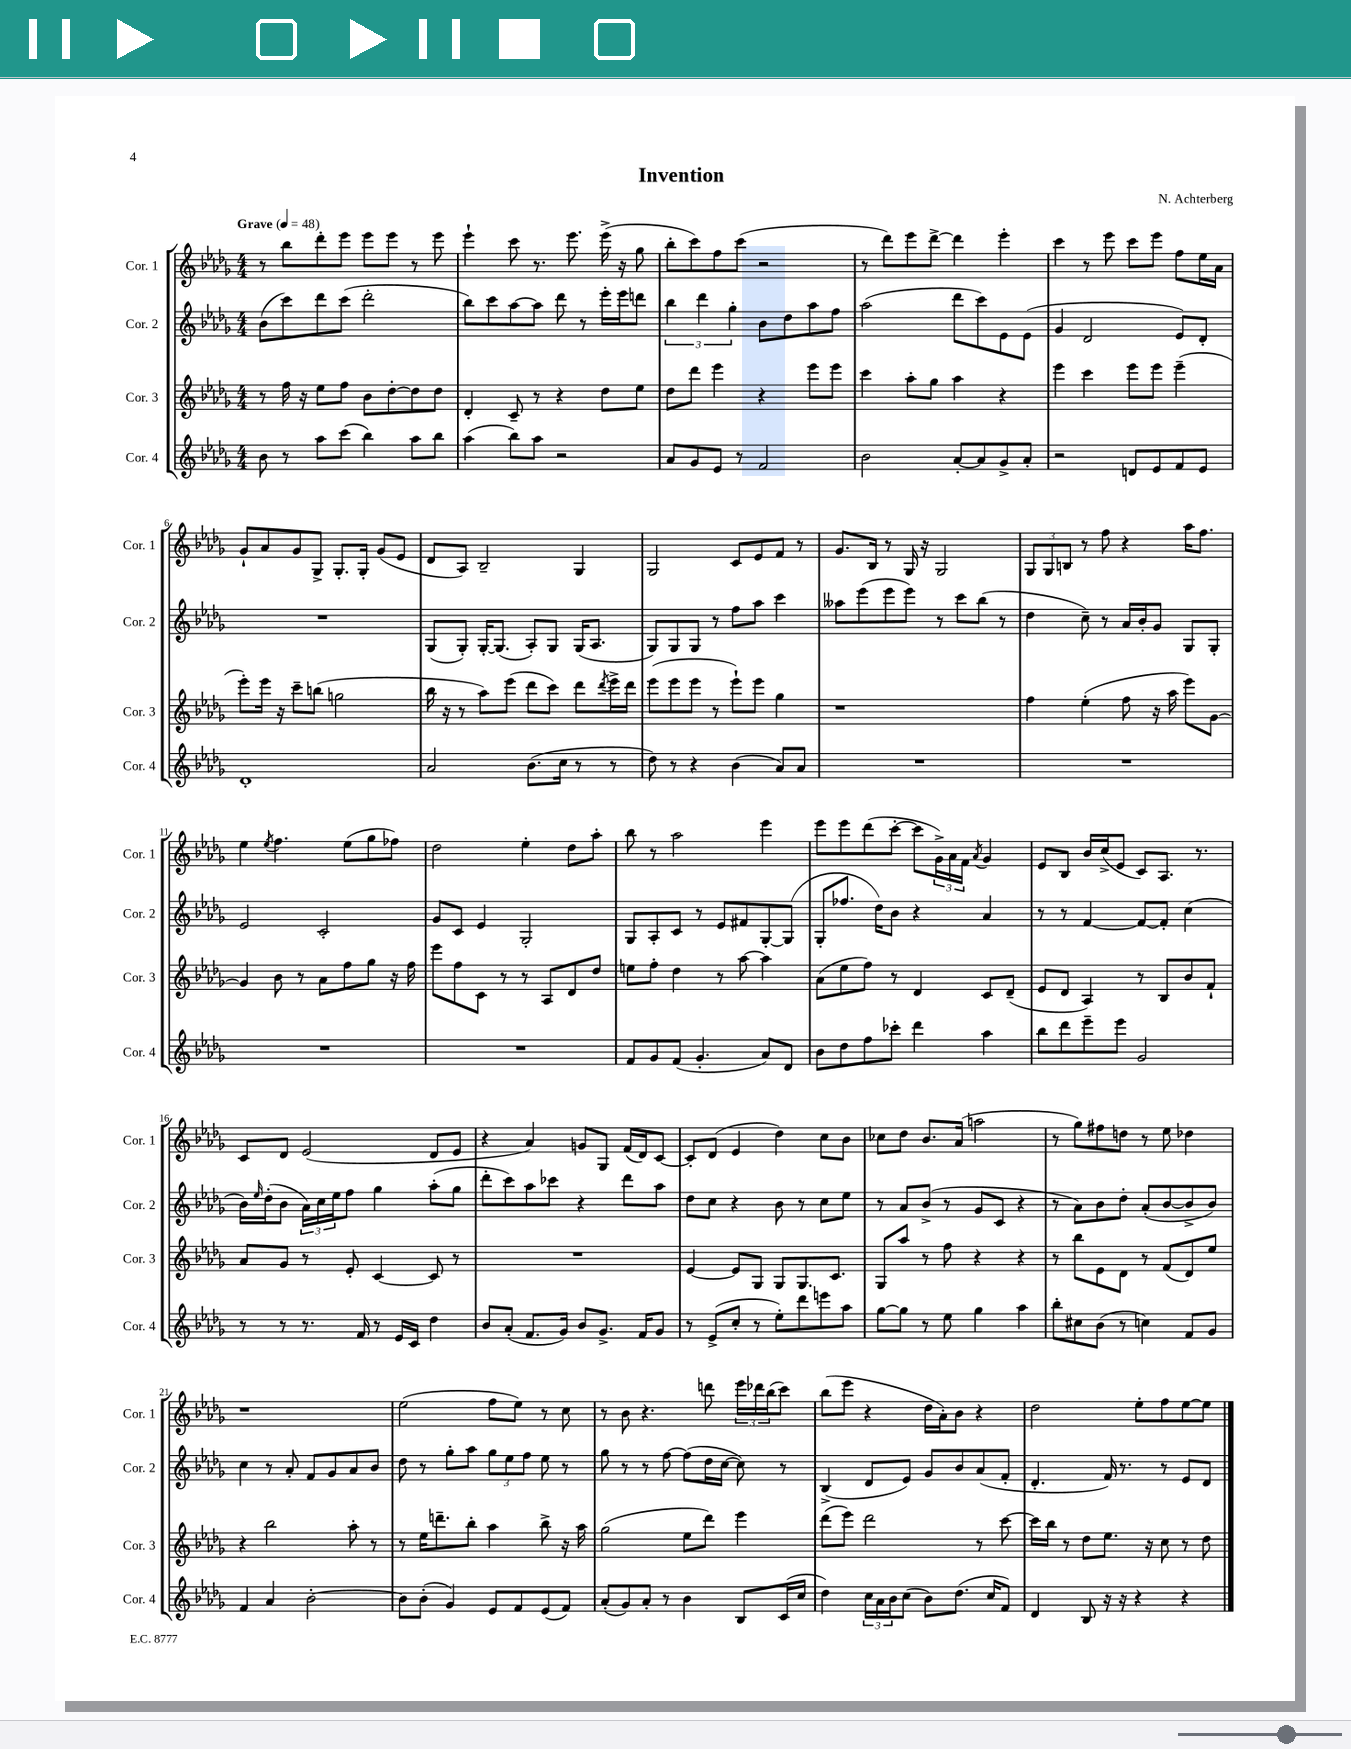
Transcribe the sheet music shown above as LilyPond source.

\header { title = "Invention" composer = "N. Achterberg" }
<<
\new StaffGroup <<
\new Staff = "s0" \with { instrumentName = "Cor. 1" shortInstrumentName = "Cor. 1" } {
    \clef treble \key des \major \numericTimeSignature \time 4/4 \tempo "Grave" 4 = 48
    r8 bes''8 des'''8-. ees'''8 ees'''8 ees'''8 r8 ees'''8 |
    ees'''4-! c'''8 r8. ees'''8. ees'''16->( r16 ges''8 |
    bes''8-. c'''8) f''8 c'''8( r2 |
    r8 des'''8) ees'''8 des'''8~-> des'''4 ees'''4-. |
    c'''4 r8 ees'''8 c'''8 ees'''8 f''8 ees''16 aes'16 |
    ges'8-! aes'8 ges'8 ges8-> ges8.-. ges16-. ges'8( ees'8 |
    des'8 aes8) bes2-- ges4 |
    ges2 c'8 ees'8 f'8 r8 |
    ges'8. bes16 r8 ges16 r16 ges2 |
    \tuplet 3/2 { ges8 ges8 b8 } r8 f''8 r4 aes''16 f''8. |
    ees''4 \acciaccatura { ees''8 } f''4. ees''8( ges''8 fes''8) |
    des''2 ees''4-. des''8 aes''8-. |
    bes''8 r8 aes''2 ees'''4 |
    ees'''8 ees'''8 des'''8( c'''8~-. c'''8 \tuplet 3/2 { ges'16->) aes'16 f'16 } \acciaccatura { aes'8 } ges'4 |
    ees'8 bes8 bes'16 c''16->( ees'8 c'8) aes8. r8. |
    c'8 des'8 ees'2( des'8 ees'8 |
    r4 aes'4) g'8 ges8 f'16( des'16) c'8~ |
    c'8-. des'8( ees'4 des''4) c''8 bes'8 |
    ces''8 des''8 bes'8. aes'16( a''2 |
    r8 ges''8) fis''8 d''8 r8 ees''8 des''4 |
    r1 |
    ees''2( f''8 ees''8) r8 c''8 |
    r8 bes'8 r4. d'''8 \tuplet 3/2 { ees'''16 des'''16 bes''16( } c'''8) |
    bes''8( ees'''8 r4 des''16 aes'16-.) bes'8 r4 |
    des''2 ees''8-. f''8 ees''8~ ees''8 \bar "|." |
}
\new Staff = "s1" \with { instrumentName = "Cor. 2" shortInstrumentName = "Cor. 2" } {
    \clef treble \key des \major \numericTimeSignature \time 4/4
    bes'8( c'''8) des'''8 c'''8( des'''2-. |
    bes''8) c'''8 aes''8~ aes''8 des'''8 r8 ees'''16-. ees'''16 d'''8 |
    \tuplet 3/2 { bes''4 des'''4 ges''4-. } bes'8 des''8 aes''8 f''8 |
    aes''2( des'''8 c'''8) ees'8 ees'8( |
    ges'4 des'2 ees'8) des'8-. |
    R1 |
    ges8( ges8-.) ges16~-. ges8.( aes8-.) ges8 ges16( aes8. |
    ges8) ges8 ges8 r8 f''8 aes''8 c'''4 |
    aeses''8 ees'''8( ees'''8 ees'''8) r8 c'''8 bes''8( r8 |
    des''4 c''8--) r8 aes'16 bes'16-. ges'8 ges8 ges8-. |
    ees'2 c'2-. |
    ges'8 c'8 ees'4 ges2-. |
    ges8 aes8-. c'8 r8 ees'8 fis'8 ges8~-. ges8( |
    ges8-. fes''8. des''16) bes'8 r4 aes'4 |
    r8 r8 f'4~ f'8~ f'8-. c''4( |
    bes'16) \grace { ees''16 } des''16-.( bes'8 \tuplet 3/2 { aes'16) c''16 ees''16 } f''8 ges''4 aes''8-.( ges''8 |
    des'''8-. c'''8) aes''8 ces'''8 r4 des'''8 aes''8 |
    des''8 c''8 r4 bes'8 r8 c''8 ees''8 |
    r8 aes'8 bes'8->( r8 ges'8 c'8 r4 |
    r8 aes'8) bes'8 des''8-. aes'8-.( bes'8~ bes'8-> bes'8) |
    c''4 r8 aes'8-. f'8 ges'8 aes'8 bes'8 |
    des''8 r8 ges''8-. aes''8 \tuplet 3/2 { ges''8 ees''8 f''8 } ees''8 r8 |
    ges''8 r8 r8 f''8~ f''8( des''16 c''16~ c''8) r8 |
    bes4->( des'8 ees'8) ges'8 bes'8 aes'8( f'8-. |
    des'4.-. f'16) r8. r8 ees'8 des'8 \bar "|." |
}
\new Staff = "s2" \with { instrumentName = "Cor. 3" shortInstrumentName = "Cor. 3" } {
    \clef treble \key des \major \numericTimeSignature \time 4/4
    r8 f''16 r16 ees''8 f''8 bes'8 des''8~-. des''8 des''8 |
    des'4-. c'8-- r8 r4 des''8 ees''8 |
    des''8 des'''8 ees'''4 r4 ees'''8 ees'''8 |
    c'''4 aes''8-. ges''8 aes''4 r4 |
    ees'''4 c'''4 ees'''8 ees'''8 ees'''4--( |
    ees'''8-.) ees'''16 r16 c'''8-- b''8( g''2 |
    bes''16 r16 r8 aes''8) ees'''8( des'''8 c'''8) des'''8 \acciaccatura { des'''8 } ees'''16-> des'''16 |
    ees'''8( ees'''8 ees'''8 r8 ees'''8-!) ees'''8 ges''4 |
    r1 |
    f''4 ees''4-.( f''8 r16 aes''16 ees'''8) ges'8~ |
    ges'4 bes'8 r8 aes'8 f''8 ges''8 r16 f''16 |
    ees'''8 f''8 c'8 r8 r8 aes8 des'8 des''8 |
    e''8 f''8-. des''4 r8 aes''8~ aes''4 |
    aes'8( ees''8 f''8) r8 des'4 c'8 des'8--( |
    ees'8 des'8 aes4) r8 bes8 bes'8 f'8-! |
    aes'8 ges'8 r8 ees'8-. c'4~ c'8 r8 |
    R1 |
    ees'4~ ees'8 ges8 ges8 ges8. c'8. |
    ges8 aes''8 r8 f''8 r4 r4 |
    r8 bes''8 ees'8 des'8 r8 f'8( des'8) ees''8 |
    r4 bes''2 aes''8-. r8 |
    r8 ees''16 d'''8.-- bes''8-. aes''4 bes''8-> r16 aes''16 |
    ges''2( ees''8 des'''8) ees'''4 |
    des'''8( ees'''8) des'''2 r8 c'''8~ |
    c'''16 bes''16 r8 des''8 ees''8. r16 c''8 r8 des''8 \bar "|." |
}
\new Staff = "s3" \with { instrumentName = "Cor. 4" shortInstrumentName = "Cor. 4" } {
    \clef treble \key des \major \numericTimeSignature \time 4/4
    bes'8 r8 aes''8 c'''8( bes''4) aes''8 bes''8 |
    aes''4( bes''8) aes''8 r2 |
    aes'8 ges'8 ees'8 r8 f'2 |
    bes'2 aes'8~-. aes'8 ges'8-> aes'8-. |
    r2 d'8 ees'8 f'8 ees'8 |
    des'1-. |
    aes'2 bes'8.( c''16 r8 r8 |
    des''8) r8 r4 bes'4( aes'8) aes'8 |
    R1 |
    R1 |
    R1 |
    R1 |
    f'8 ges'8 f'8( ges'4.-. aes'8) des'8 |
    bes'8 des''8 f''8 ces'''8-. des'''4 aes''4 |
    bes''8 des'''8 ees'''8-- ees'''8 ges'2 |
    r8 r8 r8. f'16 r8 ees'16 c'16 des''4 |
    bes'8 aes'8-.( f'8. ges'16) bes'8 ges'8.-> f'16 ges'8 |
    r8 ees'8->( c''8-. r8 ees''8-.) des'''8 e'''8 aes''8 |
    ges''8~ ges''8 r8 ees''8 ges''4 aes''4 |
    bes''8-. cis''8 bes'8( r8 c''4) f'8 ges'8 |
    f'4 aes'4 bes'2~-. |
    bes'8 bes'8-.( ges'4) ees'8 f'8 ees'8( f'8) |
    aes'8-.( ges'8) aes'8-. r8 bes'4 bes8 c'16( c''16 |
    des''4) \tuplet 3/2 { c''16 aes'16 bes'16 } c''8( bes'8) des''8.( c''16 f'8) |
    des'4 bes8 r16 r16 r4 r4 \bar "|." |
}
>>
>>
